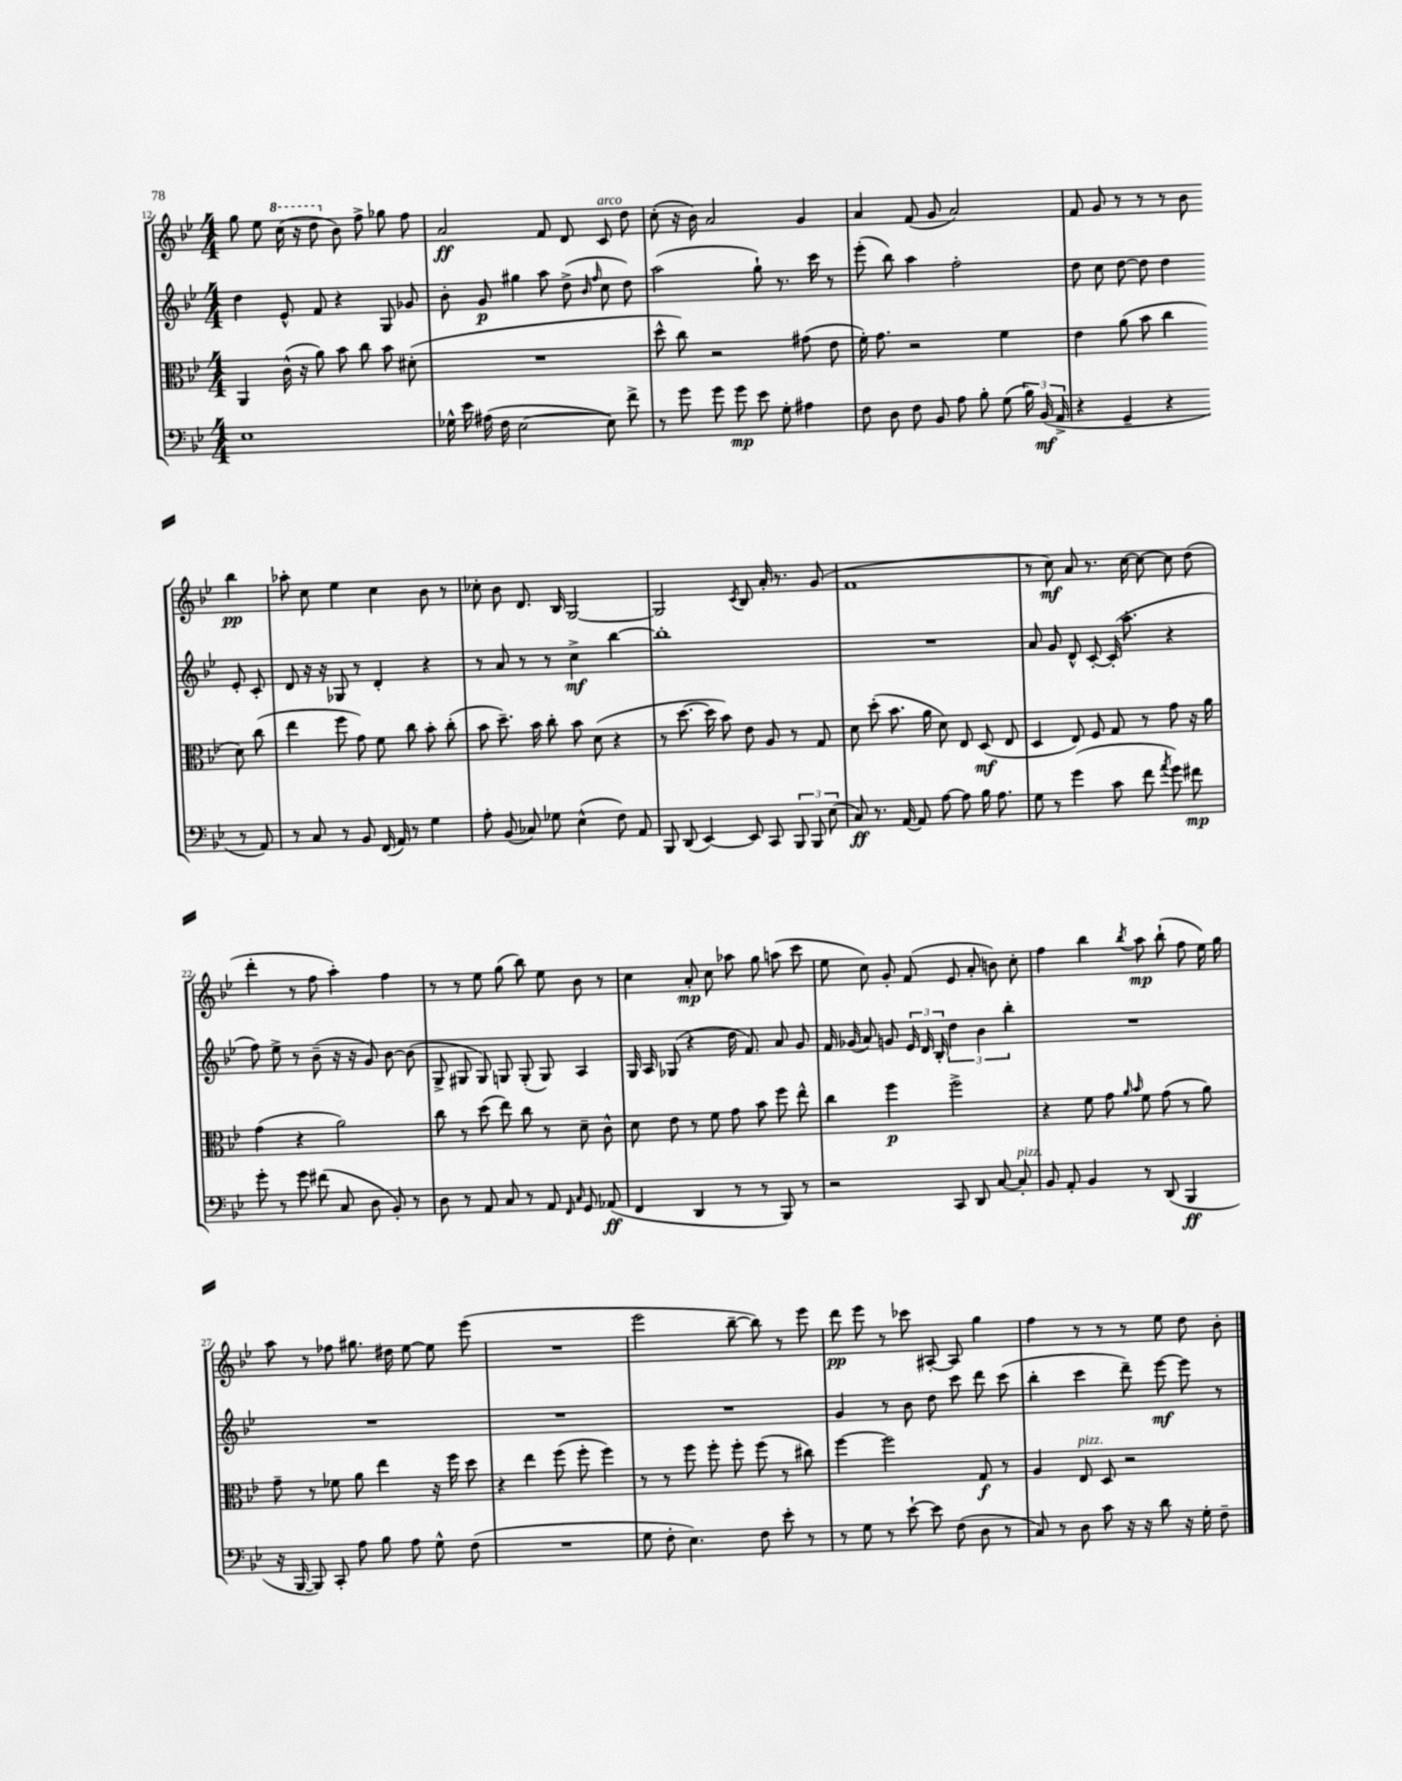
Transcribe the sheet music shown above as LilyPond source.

<<
\new StaffGroup <<
\new Staff = "s0" {
    \clef treble \key bes \major \numericTimeSignature \time 4/4
    \autoBeamOff g''8 ees''8 \ottava #1 c'''16( r16 d'''8 \ottava #0 bes'8) f''8-> ges''8 f''8 |
    a'2\ff f'8 d'8 c'8^\markup { \italic "arco" } d''8 |
    c''8-.( r16 bes'16) a'2 g'4 |
    a'4 f'8( g'8 a'2) |
    f'8 g'8 r8 r8 r8 bes'8 bes''4\pp |
    aes''8-. c''8 ees''4 c''4 bes'8 r8 |
    ces''8-. bes'8 d'8. bes16 g2~ |
    g2 \acciaccatura { c'8 } bes8 a'16-. r8. g'8( |
    f'1 |
    r8 c''8\mf) a'8 r8. c''16~ c''8~ c''8 d''8( |
    d'''4-. r8 f''8 a''4-.) f''4 |
    r8 r8 ees''8 g''8( bes''8) ees''8 bes'8 r8 |
    c''4 a'8-.\mp c''8 aes''8 g''8 a''8( c'''8 |
    ees''8 c''8) g'8-. f'8( ees'8 a'8-. b'8) c''8-. |
    f''4 bes''4 \acciaccatura { bes''8 } a''8\mp bes''8-!( f''8 ees''16) g''16 |
    a''8 r8 fes''8 gis''8. dis''16 ees''8~ ees''8 ees'''8( |
    R1 |
    ees'''2 bes''8~-- bes''8) r8 ees'''8 |
    d'''8\pp ees'''8 r8 ces'''8 ais8~-. ais8 g''4 |
    f''4 r8 r8 r8 ees''8 d''8 bes'8-. \bar "|." |
}
\new Staff = "s1" {
    \clef treble \key bes \major \numericTimeSignature \time 4/4
    \autoBeamOff d''4 ees'8-^ f'8 r4 g8 ges'8 |
    bes'8-. g'8\p gis''4 a''8 d''8->( \grace { bes'16 f''16 } c''8 d''8) |
    a''2( g''8-!) r8. c'''16 r8 |
    ees'''8-.( bes''8) a''4 f''2-. |
    d''8 c''8 d''8~ d''8 d''4 ees'8-. c'8-. |
    d'8 r16 r16 ges8 r8 d'4-. r4 |
    r8 a'8 r8 r8 c''4->\mf bes''4~ |
    bes''1-. |
    R1 |
    a'8 g'8 d'8-^ c'8~-. c'16-.( a''8.-. r4 |
    f''8) ees''8-> r8 bes'8--( r16 r16 g'8) bes'8~ bes'8( |
    g8-> gis8 gis8) g8 g8-.( g8) a4 |
    g16 a16 ges8( r4 d''16 f'8.) a'8 g'8 |
    f'16 ges'16( a'8) g'8 \tuplet 3/2 { ees'16 d'16 bes16-. } \tuplet 3/2 { d''4 bes'4 bes''4-. } |
    R1 |
    R1 |
    R1 |
    R1 |
    g'4 r8 bes'8 d''8 c'''8 d'''8 c'''8( |
    bes''4-. c'''4 d'''8--) ees'''8~\mf ees'''8 r8 \bar "|." |
}
\new Staff = "s2" {
    \clef alto \key bes \major \numericTimeSignature \time 4/4
    \autoBeamOff a,4 c'16-^( r16 a'8) bes'8 c''8 bes'8 dis'8-.( |
    R1 |
    d''8-^ c''8) r2 gis'8( ees'8 |
    f'16-.) g'8. r2 f'4 |
    ees'4 a'8( bes'8 c''4 d'8) c''8( |
    ees''4 f''8 g'8) f'8 c''8 bes'8-. c''8-.( |
    bes'8 d''8.--) bes'16 c''8-. bes'8 d'8( r4 |
    r8 d''8.~ d''16 bes'8) ees'8 a8 r8 g8 |
    d'8 d''8-.( bes'8. a'16 d'8) ees8 d8\mf( ees8 |
    d4 ees8) f8 g8 r8 g'8 r16 a'16 |
    g'4( r4 a'2) |
    c''8 r8 d''8( ees''8) c''8 r8 d'8-- c'8-^ |
    d'8 ees'8 r8 f'8 g'8 bes'8 f''8 ees''8-^ |
    c''4 f''4\p f''2-> |
    r4 f'8 g'8 \grace { a'16 bes'16 } f'8 g'8( r8 a'8) |
    g'8-- r8 fes'8 a'8 ees''4 r16 f''16 d''8 |
    r4 ees''4 f''8( f''8-. f''4) |
    r8 r8 f''8 f''8-. f''8-. f''8( r8 cis''8) |
    f''4~ f''2 g8\f r8 |
    a4 ees8^\markup { \italic "pizz." } d8 r2 \bar "|." |
}
\new Staff = "s3" {
    \clef bass \key bes \major \numericTimeSignature \time 4/4
    \autoBeamOff ees1 |
    ges16-^ ees'16 ais16( f16 ees2~ ees8) f'8-> |
    r8 g'8 g'8 g'8\mp ees'8 g8-. ais4 |
    f8 d8 f8 bes,8 a8 bes8-. g8( \tuplet 3/2 { bes16) bes,16\mf( a,16-> } |
    r4 g,4-- r4 r8 a,8) |
    r8 c8 r8 bes,8 f,16( a,16) r8 g4 |
    a8-. bes,8( ces8) ges8 ees4-^( f8) a,8 |
    bes,,8 d,8( ees,4~) ees,8 c,8 \tuplet 3/2 { bes,,8 bes,,8 ees8( } |
    c8\ff) r8. a,16~ a,8 a8~ a8 bes16 a8. |
    g8 r8 g'4( c'8 f'8 \acciaccatura { a'8 } g'8) fis'8\mp |
    g'8-. r8 g'8 fis'8( c8 d8 bes,8-.) r8 |
    d8 r8 a,8 c8 r8 a,8 \grace { f,16 c16 } g,8 aes,8\ff( |
    f,4 d,4 r8 r8 bes,,8) r8 |
    r2 c,8 d,8 c8~ c8-.^\markup { \italic "pizz." } |
    bes,8 a,8-. bes,4 r8 d,8( bes,,4\ff |
    r16 bes,,16~ bes,,8) c,8-. a8 bes8 a8 g8-^ f8( |
    R1 |
    g8 f8-. ees4.) f8 ees'8-. r8 |
    r8 g8 r8 ees'8~-! ees'8 f8( d8 r8 |
    c8) r8 d8 c'8 r16 r16 d'8 r16 g16-. f8-- \bar "|." |
}
>>
>>
\layout { \context { \Score currentBarNumber = #12 } }
